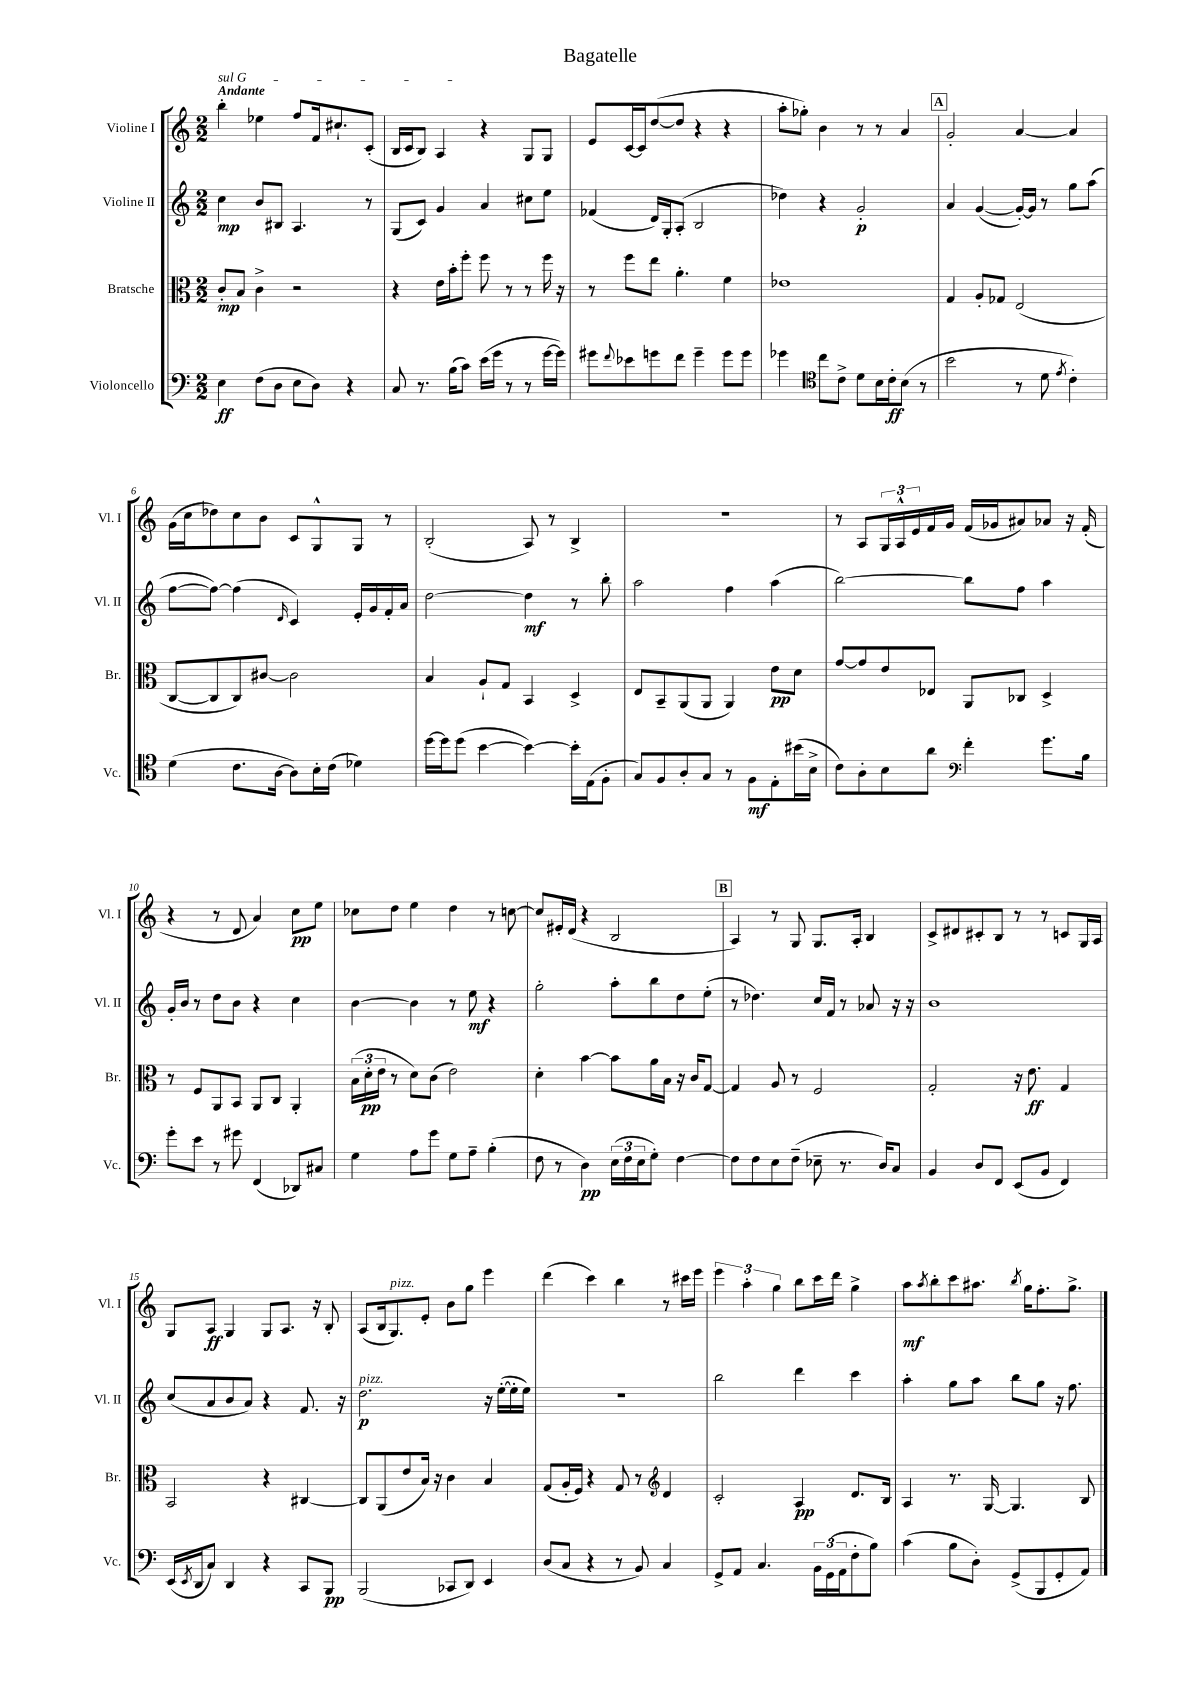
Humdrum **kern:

**kern	**kern	**kern	**kern
*staff4	*staff3	*staff2	*staff1
*clefF4	*clefC3	*clefG2	*clefG2
*k[]	*k[]	*k[]	*k[]
*M2/2	*M2/2	*M2/2	*M2/2
4E	8c'	4cc	4bb'
.	8B	.	.
(8F	4c^	8b	4ee-
8D	.	8B#	.
8E	2r	4.A	8ff
8D)	.	.	16f
.	.	.	8.cc#`
4r	.	.	.
.	.	8r	(8c'
=	=	=	=
8C	4r	(8G	16B
.	.	.	16c
8.r	.	8c)	8B)
.	16e	4g	4A
(16B	16b'	.	.
8c)	8ff'	.	.
(16e	8ff	4a	4r
16g	.	.	.
8r	8r	.	.
8r	8r	8cc#	8G
[16g	16ff	8ee	8G
16g])	16r	.	.
=	=	=	=
8g#	8r	(4f-	8e
8qqf	.	.	.
8e-	8ff	.	[16c
.	.	.	16c]
8g	8ee	16d)	([8dd
.	.	16G'	.
8f	4.a'	(8A'	8dd]
4g~	.	2B	4r
8g	4f	.	4r
8g	.	.	.
=	=	=	=
4g-	1e-	4dd-)	8aa'
.	.	.	8gg-')
*clefC4	*	*	*
8cc	.	4r	4b
8c^	.	.	.
8d	.	2g'	8r
16B	.	.	8r
16c'	.	.	.
(8B	.	.	4a
8r	.	.	.
=	=	=	=
2b	4G	4a	2g'
.	8A'	([4g	.
.	8G-	.	.
8r	(2E	16g'_)	[4a
.	.	16g]	.
8d	.	8r	.
8qe	.	.	.
4c')	.	8gg	4a]
.	.	(8aa	.
=	=	=	=
(4d	[8C	[8ff	(16g
.	.	.	16cc
.	8C]	8ff_)	8dd-)
8.c	8C)	(4ff]	8cc
.	[8c#	.	8b
[16A	.	.	.
.	.	16qqd	.
8A])	2c#]	4c)	8c
16B'	.	.	8G^^
(16c	.	.	.
4d-)	.	16e'	8G
.	.	16g	.
.	.	16f'	8r
.	.	16a	.
=	=	=	=
[16dd	4B	[2dd	(2B'
16dd]	.	.	.
(8dd	.	.	.
[4b	8A`	.	.
.	8G	.	.
4b_)	4BB	4dd]	8A)
.	.	.	8r
16b']	4D^	8r	4B^
(16E	.	.	.
8F'	.	8bb'	.
=	=	=	=
8G)	8E	2aa	1r
8F	8BB~	.	.
8A'	(8AA	.	.
8G	8AA	.	.
8r	4AA)	4ff	.
8F	.	.	.
8E'	8e	(4aa	.
(16b#	8d	.	.
16B^	.	.	.
=	=	=	=
8c)	[8g	[2bb)	8r
8A'	8g]	.	8A
8B	8e	.	24G
.	.	.	24A^^
.	.	.	24e
8a	8E-	.	16f
.	.	.	16g
*clefF4	*	*	*
4f'	8AA	8bb]	(16f
.	.	.	16g-
.	8C-	8ff	8a#)
8.g	4D^	4aa	8a-
.	.	.	16r
16B	.	.	(16f'
=	=	=	=
8g'	8r	16g'	4r
.	.	16b	.
8e	8F	8r	.
8r	8AA	8dd	8r
8g#	8BB	8b	8d
(4FF	8AA	4r	4a)
.	8C	.	.
8DD-)	4AA'	4cc	8cc
8C#	.	.	8ee
=	=	=	=
4G	(24B	[4b	8cc-
.	24d'	.	.
.	24e	.	.
.	8r	.	8dd
8A	8d)	4b]	4ee
8g	(8c	.	.
8G	2e)	8r	4dd
8A~	.	8ee	.
(4B'	.	4r	8r
.	.	.	[8cc
=	=	=	=
8F	4d'	2gg'	8cc]
8r	.	.	16e#'
.	.	.	(16d
4D)	[4b	.	4r
(24E	8b]	8aa'	2B
24F	.	.	.
24E	.	.	.
8G')	16a	8bb	.
.	16B	.	.
[4F	16r	8dd	.
.	16c	.	.
.	[8G	(8ee'	.
=	=	=	=
8F]	4G]	8r	4A)
8F	.	4.dd-)	.
8E	8A	.	8r
(8F~	8r	.	8G
8E-~	2F	16cc	8.G
.	.	16f	.
8.r	.	8r	.
.	.	.	16A'
.	.	8a-	4B
16D)	.	.	.
8C	.	16r	.
.	.	16r	.
=	=	=	=
4BB	2G'	1b	8c^
.	.	.	8d#
8D	.	.	8c#'
8FF	.	.	8B
(8EE	16r	.	8r
.	8.e	.	.
8BB	.	.	8r
4FF)	4G	.	8c
.	.	.	16G
.	.	.	16A
=	=	=	=
(16EE	2BB	(8cc	8G
8qEE	.	.	.
16DD	.	.	.
8C)	.	8a	8A
4DD	.	8b	4G
.	.	8a)	.
4r	4r	4r	8G
.	.	.	8.A
8CC	[4C#	8.f	.
.	.	.	16r
8BBB	.	.	8B'
.	.	16r	.
=	=	=	=
(2BBB	8C#]	2.dd	(8A
.	(8AA	.	16B
.	.	.	8.G)
.	8e	.	.
.	16B)	.	8e'
.	16r	.	.
8CC-	4c	.	8b
8DD)	.	.	8gg
4EE	4B	16r	4eee
.	.	([16ee'	.
.	.	16ee']	.
.	.	16ee)	.
=	=	=	=
(8D	(8G	1r	(4ddd
8C	16A'	.	.
.	16F)	.	.
4r	4r	.	4ccc)
8r	8G	.	4bb
8BB)	8r	.	.
*	*clefG2	*	*
4C	4d	.	8r
.	.	.	16ccc#
.	.	.	16eee
=	=	=	=
8GG^	2c'	2bb	6eee
8AA	.	.	.
.	.	.	6aa'
4.C	.	.	.
.	.	.	6gg
.	4A	4ddd	8bb
24BB	.	.	16ccc
(24GG	.	.	.
.	.	.	16ddd
24AA	.	.	.
8F'	8.d	4ccc	4gg^
8B)	.	.	.
.	16B	.	.
=	=	=	=
(4c	4A	4aa'	8aa
.	.	.	8qaa
.	.	.	8bb'
8B	8.r	8gg	8ccc
8D')	.	8aa	8.aa#
.	[16G	.	.
(8GG^	4.G]	8bb	.
.	.	.	8qbb
.	.	.	16gg
8BBB	.	8gg	8.ff'
8GG'	.	16r	.
.	.	8.ff	8.gg^
8AA)	8B	.	.
==	==	==	==
*-	*-	*-	*-
